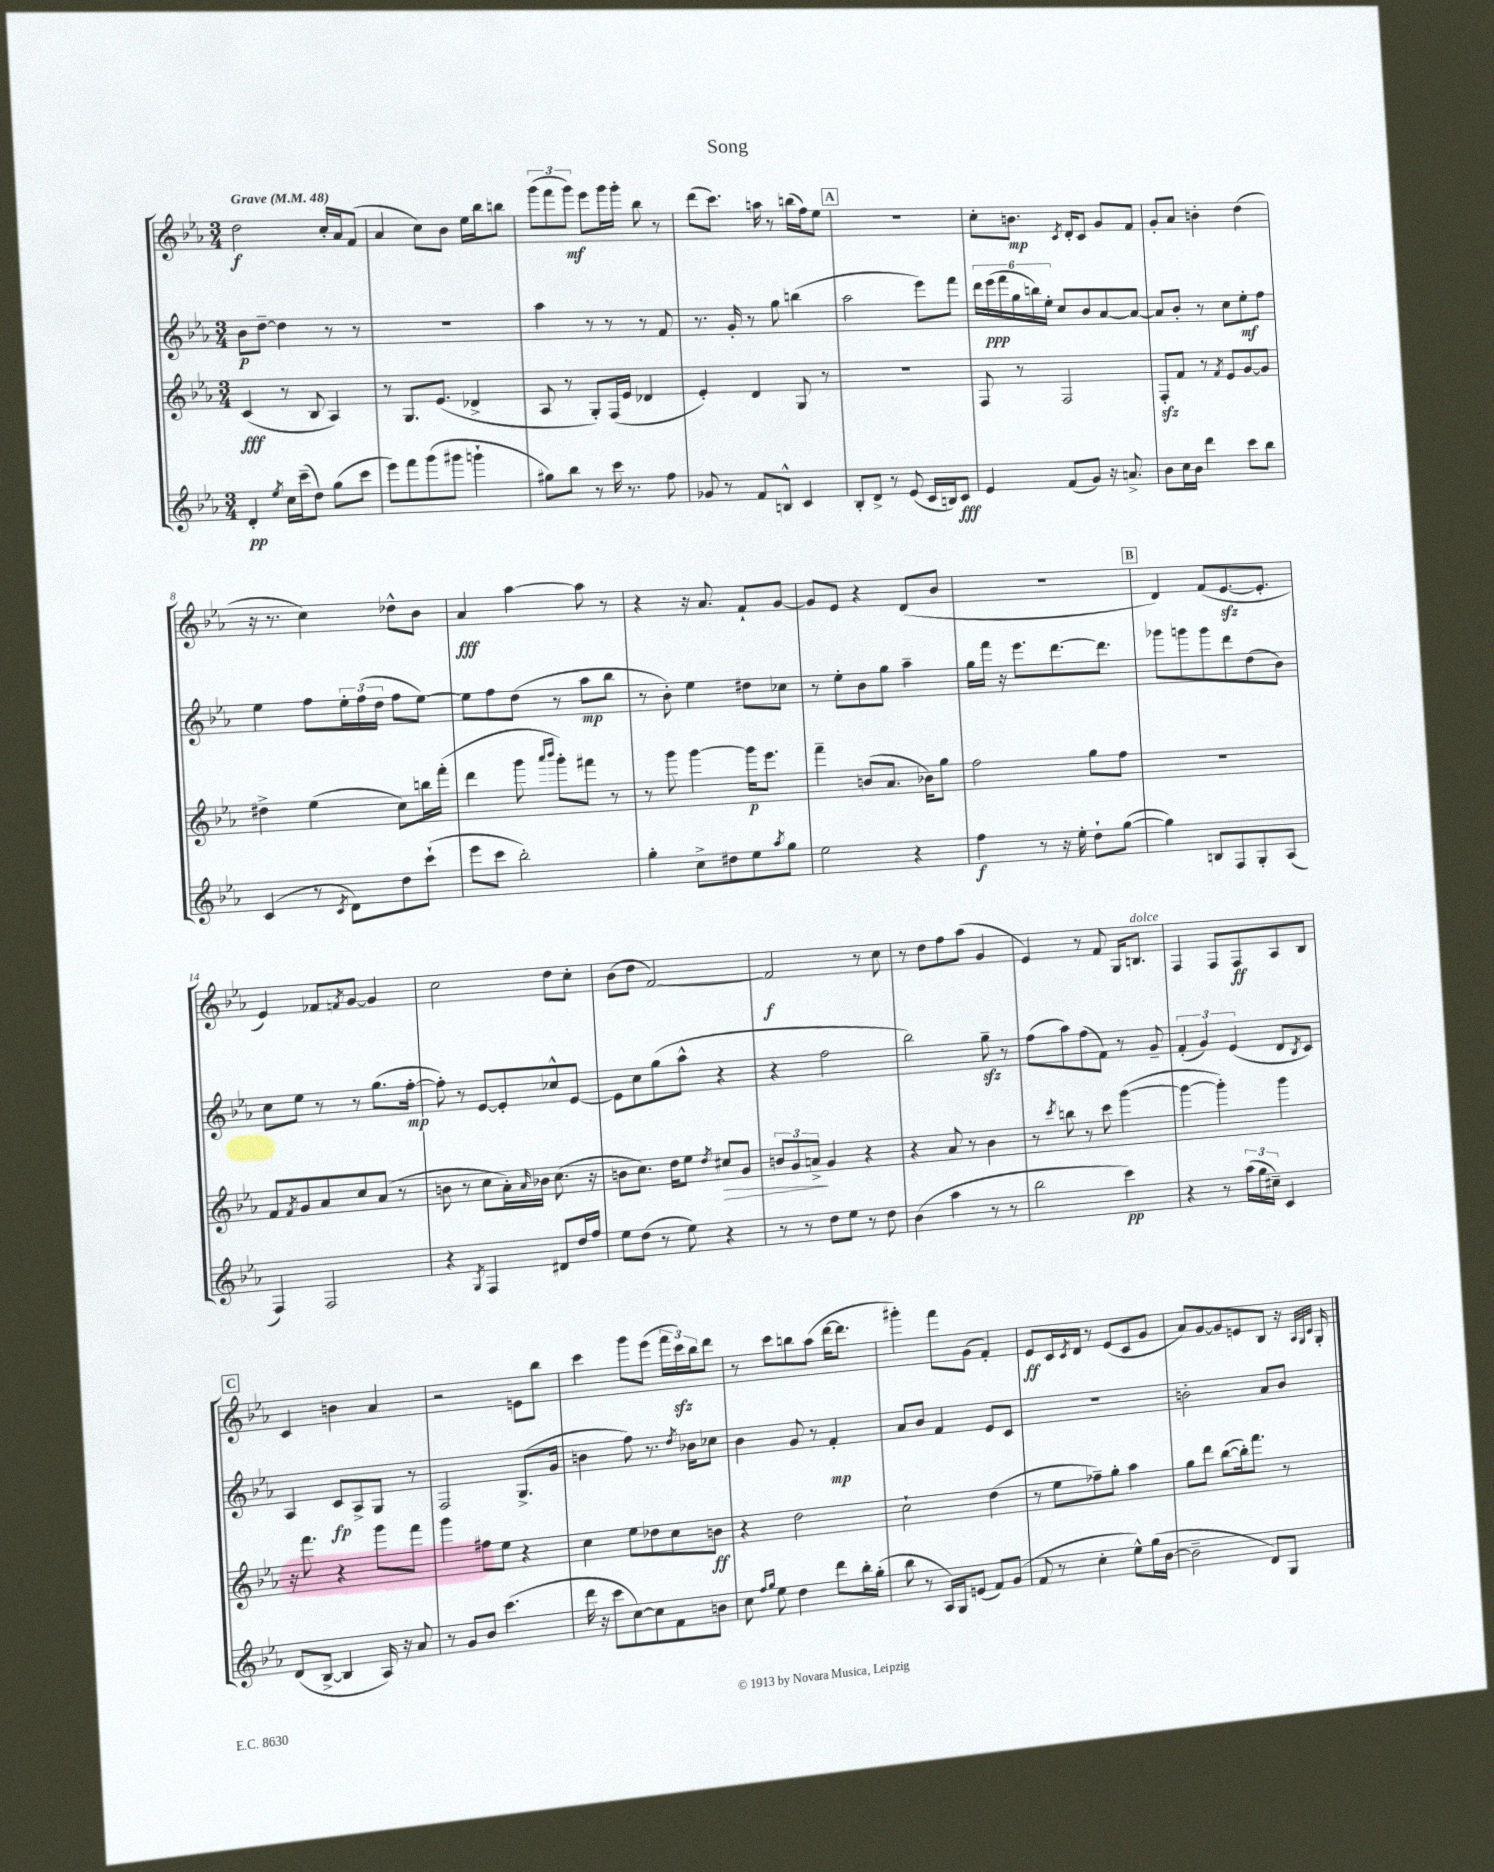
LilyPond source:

\header { title = "Song" }
<<
\new StaffGroup <<
\new Staff = "s0" {
    \clef treble \key ees \major \numericTimeSignature \time 3/4 \tempo "Grave" 4 = 48
    d''2\f c''16-. aes'16 f'8( |
    aes'4 c''8) bes'8 ees''16 bes''16 b''8 |
    \tuplet 3/2 { g'''8( f'''8 g'''8\mf) } ees'''8 g'''16 g'''16-. bes''8 r8 |
    d'''8( c'''8.) a''16 r8 b''16( f''16) ees''8 |
    \mark \markup { \box "A" } R2. |
    c''8-. b'8.\mp \acciaccatura { c'8 } d'16-. c'8 g'8 f'8 |
    g'8-. aes'8 b'4-. d''4( |
    r16 r8. c''4) des''8-^ bes'8 |
    aes'4\fff aes''4~ aes''8 r8 |
    r4 r16 aes'8. f'8-! g'8~ |
    g'8 ees'8 r4 d'8( bes'8 |
    R2. |
    \mark \markup { \box "B" } d'4) f'8( ees'8.~\sfz ees'8.-. |
    ees'4) fes'8 \acciaccatura { f'8 } g'8~ g'4 |
    c''2 d''8 c''8-. |
    bes'8( d''8 f'2~) |
    f'2\f r8 c''8 |
    r8 d''8 f''8 aes''8( g'4 |
    ees'4) r8 f'8 g16 b8.^\markup { \italic "dolce" } |
    f4 f8 f8\ff aes8 bes8 |
    \mark \markup { \box "C" } c'4 b'4 aes'4 |
    r2 e'8 bes''8 |
    c'''4 g'''8 ees'''8( \tuplet 3/2 { f'''16 c'''16\sfz) bes''16 } d'''8 |
    r8 c'''8 b''8 aes''8( d'''16~ d'''8. |
    gis'''4-.) f'''8 g'8( f'4-.) |
    ees'8\ff c'16 \acciaccatura { c'8 } d'16 r8 ees'8( c'8 g'8 |
    aes'8) g'8~ g'8 e'8 bes8 r16 \grace { aes32 g32 c'32 } g16-. \bar "|." |
}
\new Staff = "s1" {
    \clef treble \key ees \major \numericTimeSignature \time 3/4
    bes'8\p d''8~-- d''4 r8 r8 |
    R2. |
    aes''4 r8 r8 r8 f'8 |
    r8. g'16-. r8 g''8 b''4( |
    \mark \markup { \box "A" } aes''2 ees'''8) f'''8 |
    \tuplet 6/4 { d'''16 ees'''16\ppp( f'''16 g''16 b''16) ees''16-. } c''8 bes'8 aes'8~ aes'8~ |
    aes'8 bes'8-. r8 c''8 ees''8-.\mf f''8 |
    ees''4 f''8 \tuplet 3/2 { ees''16-. f''16( d''16 } f''8 ees''8~) |
    ees''8 f''8 d''8( r8 aes''8\mp bes''8 |
    r8 bes'8-.) ees''4 dis''8 ces''8 |
    r8 ees''8-. bes'8 g''8 aes''4-- |
    g''16 f'''16 r16 ees'''8. d'''8.~ d'''8. |
    \mark \markup { \box "B" } ges'''8 g'''8 g'''8 d'''8 d''8( bes'8) |
    c''8 ees''8 r8 r8 g''8.( f''16~-.\mp |
    f''8-.) r8 ees'8~ ees'8-. ces''8-^ ees'8~ |
    ees'8 c''8 g''8( aes''8-^ r4 |
    r4 f''2 |
    bes''2) g''8--\sfz r8 |
    f''8( aes''8) f''8( f'8) r8 g'8-- |
    \tuplet 3/2 { f'4-.( g'4) ees'4( } d'8 \acciaccatura { bes8 } c'8) |
    \mark \markup { \box "C" } aes4 c'8\fp aes8-> g8 r8 |
    f2 g8.->( g'16 |
    b'4 f''8) r8. \acciaccatura { d''8 } bes'16 ces''8 |
    bes'4 g'8 r8 f'4-.\mp |
    aes'8 bes'8 f'4 ees'8 c'8 |
    R2. |
    b'2-. aes'8 b'8 \bar "|." |
}
\new Staff = "s2" {
    \clef treble \key ees \major \numericTimeSignature \time 3/4
    c'4\fff( r8 bes8 aes4) |
    r8 g8. ees'8.( des'4-> |
    aes8 r8 g8-.) f16( ees'16 des'4 |
    ees'4-.) d'4 g8 r8 |
    \mark \markup { \box "A" } R2. |
    f8 r8 f2 |
    f8-.\sfz f'8 r8 \acciaccatura { f'8 } ees'8 g'8~ g'8 |
    dis''4-> ees''4( c''8) b''16 f'''16-.( |
    d'''4 g'''8 \grace { aes'''16 bes'''16 } g'''8-.) fis'''8 r8 |
    r8 g'''8 g'''4~ g'''16\p ees'''8. |
    f'''4-- b'8( aes'8. bes'16) g''8 |
    f''2 g''8 f''8 |
    \mark \markup { \box "B" } R2. |
    f'8 \acciaccatura { f'8 } g'8 aes'8 c''8 aes'8( r8 |
    b'8 r8 c''8 aes'16-.) \grace { aes'16 } bes'16 c''8.( r16 |
    b'8 c''8.) d''16 ees''8 \acciaccatura { d''8 } cis''8\> g'8 |
    \tuplet 3/2 { b'8 g'8 a'8->\! } g'4 r4 |
    r4 aes'8 r8 bes'4 |
    r8 \acciaccatura { c'''8 } b''8 r8 c'''8 g'''4~( |
    g'''4~ g'''4-.) g'''4 |
    \mark \markup { \box "C" } r16 f'''8. r4 g'''8 f'''8 |
    g'''4 fis''8 ees''8 r4 |
    c''4 ees''8 des''8 c''8 b'8\ff |
    r4 d''2 |
    c''2-! d''4( |
    r8 ees''8 fes''8--) g''8-. aes''4 |
    g''8 d'''8 bes''8~( bes''16-.) f'''8. r8 \bar "|." |
}
\new Staff = "s3" {
    \clef treble \key ees \major \numericTimeSignature \time 3/4
    d'4-.\pp \acciaccatura { ees''8 } c''16 c'''16--( d''8) g''8( c'''8 |
    ees'''8) f'''8 g'''8( gis'''8 g'''4-! |
    gis''8) bes''8 r8 c'''16 r8. f''8 |
    ges'8 r8 f'8 b8-^ c'4 |
    \mark \markup { \box "A" } bes8-. d'8-> r8 ees'8( c'16 b16) c'8\fff |
    ees'4 f'8( g'8) r16 a'8.-> |
    bes'8 c''16 bes'16 d'''4 c'''8 bes''8 |
    c'4( r8 \acciaccatura { c'8 } d'8) d''8 c'''8-!( |
    ees'''8 c'''8 bes''2-.) |
    g''4-. c''8-> dis''8 ees''8 \acciaccatura { aes''8 } g''8 |
    ees''2 r4 |
    f''4\f r8 r16 ees''16-. d''8-! g''8~( |
    \mark \markup { \box "B" } g''4) b8 f8 g8-. aes8( |
    f4) f2 |
    r4 \acciaccatura { g8 } f4 dis'8 d''16 f''16 |
    ees''8 d''8( r8 ees''8) r4 |
    r8 r8 d''8 ees''8 r8 d''8 |
    bes'4( aes''4 r8 r8 |
    bes''2 c'''4\pp) |
    r4 r8 \tuplet 3/2 { aes''16( g''16 cis''16--) } c'4 |
    \mark \markup { \box "C" } d'8( bes8~-> bes4 aes16) r16 aes'8 |
    r8 g'8 bes'8 c'''4.( |
    d'''16 r16 c'''8 c''8~) c''8 f'8 b'8 |
    c''8 \grace { f''16 g''16 } ees''8 d''4 d'''8 bes''16-. g''16-.( |
    bes''8 r8 aes16) g16 e'8( f'8) g'8( |
    f'8 r8 c''4-. ees''8-^) g''16( bes'16~ |
    bes'2-- d'8) g8 \bar "|." |
}
>>
>>
